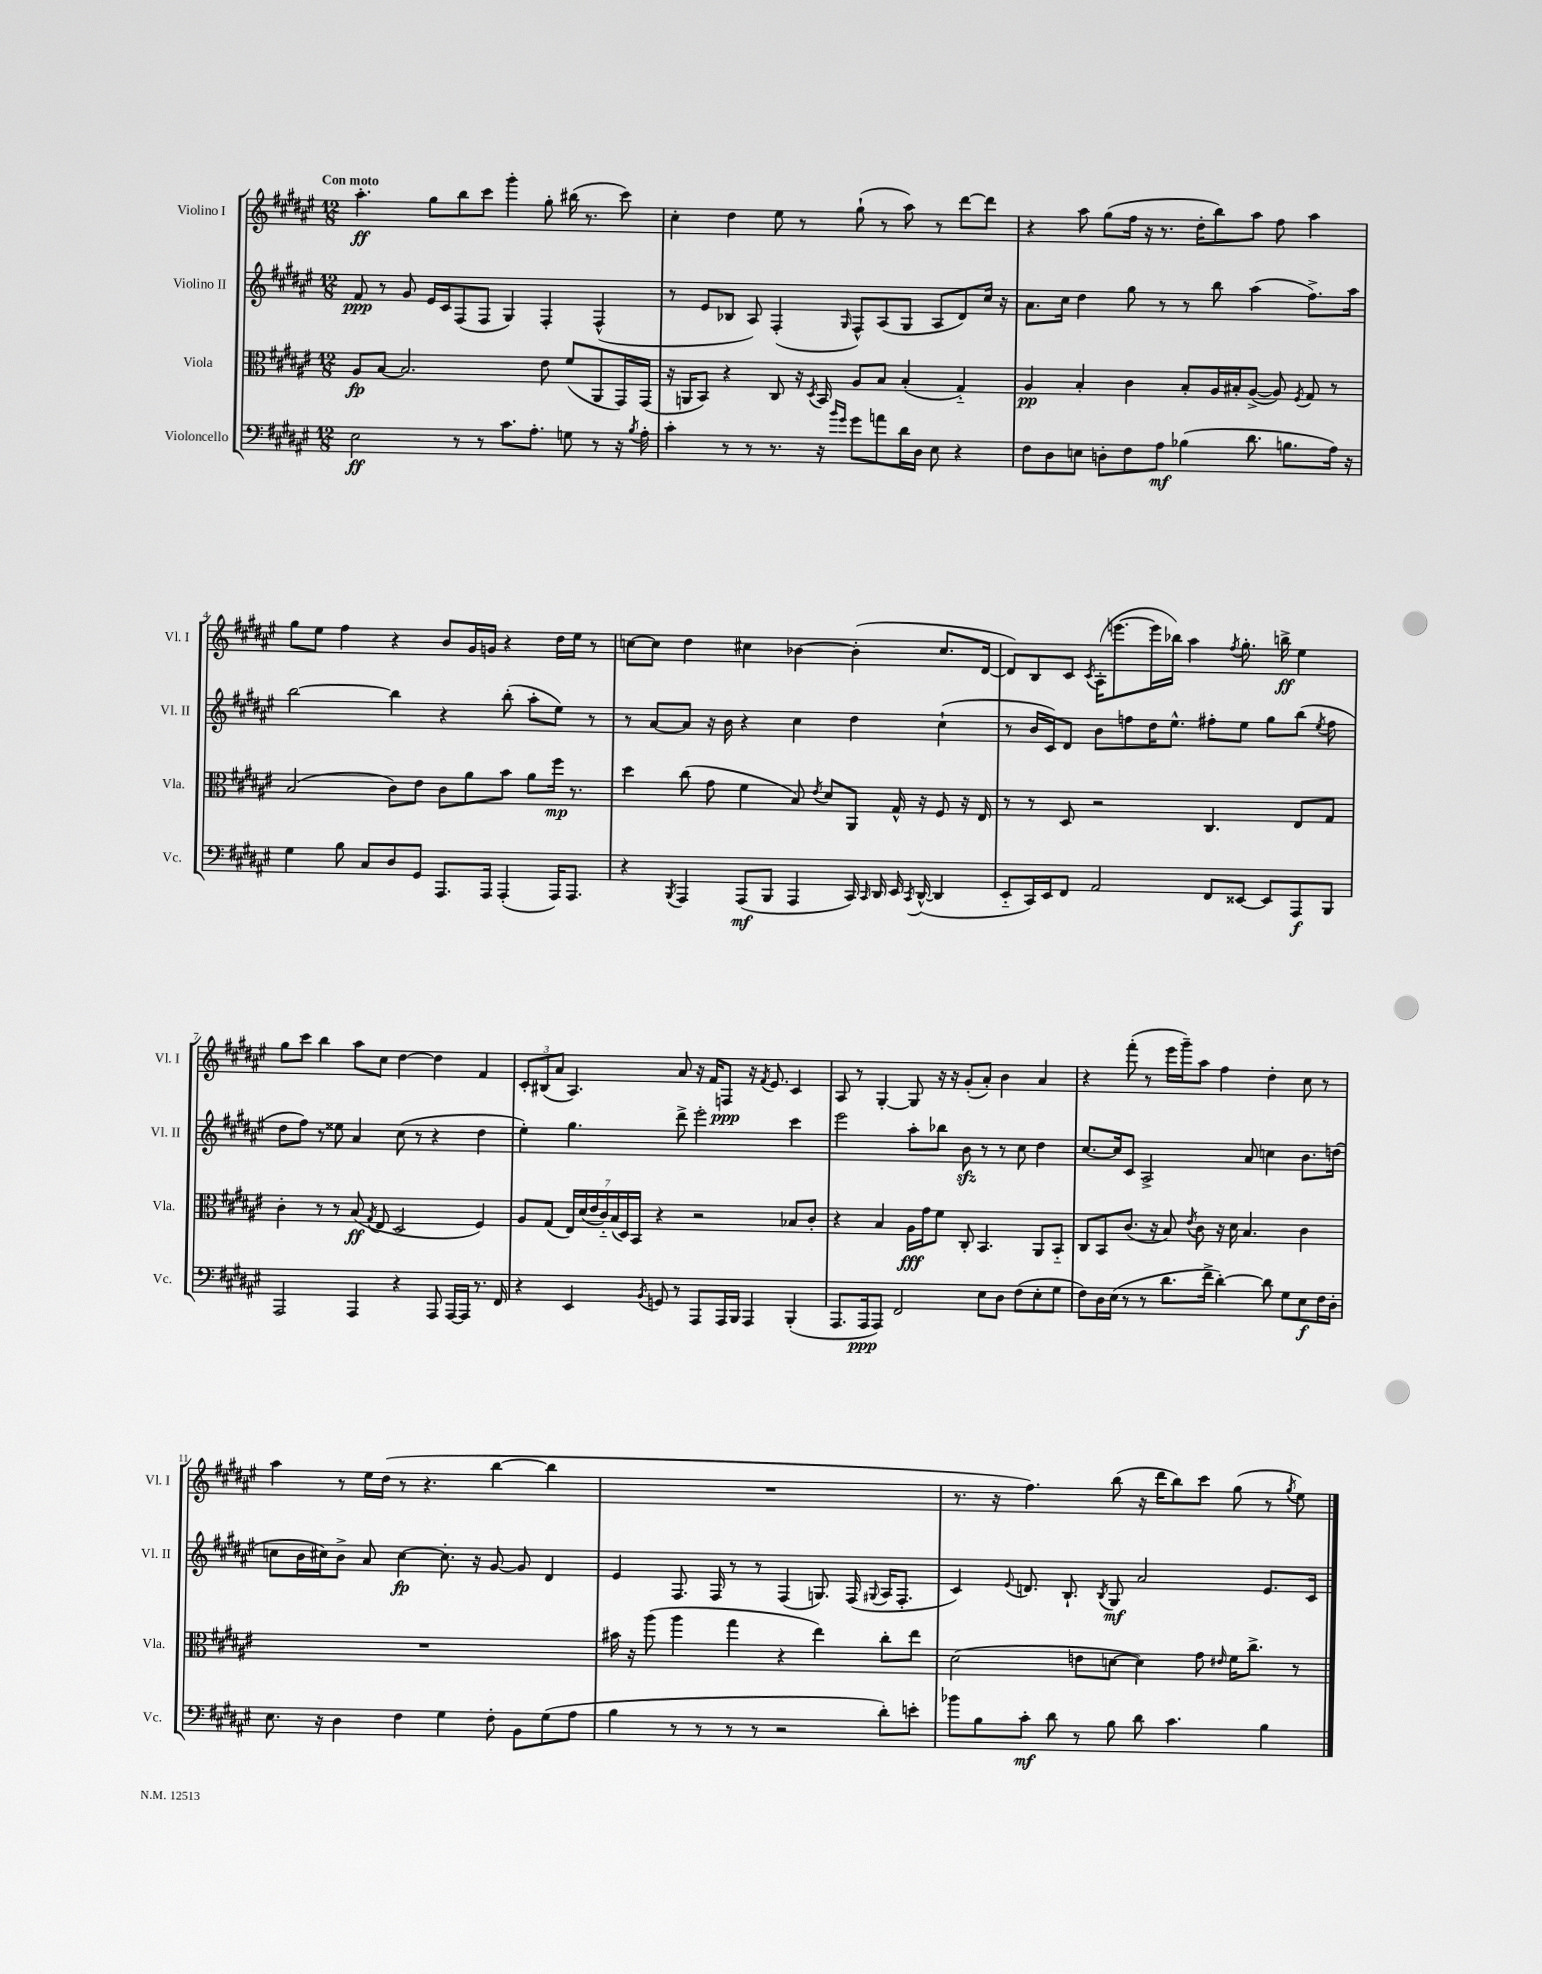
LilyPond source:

<<
\new StaffGroup <<
\new Staff = "s0" \with { instrumentName = "Violino I" shortInstrumentName = "Vl. I" } {
    \clef treble \key fis \major \numericTimeSignature \time 12/8 \tempo "Con moto"
    \autoBeamOff ais''4.-.\ff gis''8[ b''8 cis'''8] gis'''4-. gis''8-. bis''16( r8. cis'''8) |
    cis''4-. dis''4 eis''8 r8 gis''8-!( r8 ais''8) r8 dis'''8[~ dis'''8] |
    r4 ais''8 gis''8[( fis''16] r16 r8. dis''16[-. b''8) ais''8] fis''8 ais''4 |
    gis''8[ eis''8] fis''4 r4 b'8[ gis'16 g'16] r4 dis''16[ eis''16] r8 |
    c''8[~ c''8] dis''4 cis''4 bes'4~ bes'4-.( cis''8.[ dis'16]~ |
    dis'8[) b8 cis'8] \acciaccatura { cis'8 } ais16[-.( e'''8.~ e'''16 bes''16]) ais''4 \acciaccatura { fis''8 } gis''8.-. b''16->\ff eis''4 |
    gis''8[ cis'''8] b''4 ais''8[ cis''8] dis''4~ dis''4 fis'4 |
    \tuplet 3/2 { cis'8[-. bis8( ais'8] } ais4.) ais'8 r16 fis'16[ f8]\ppp r16 \acciaccatura { fis'8 } eis'8. cis'4 |
    ais8 r8 gis4~-. gis8 r16 r16 gis'8[-.( ais'8]-.) b'4 ais'4 |
    r4 fis'''8-.( r8 eis'''16[ gis'''16--) ais''8] fis''4 dis''4-. cis''8 r8 |
    ais''4 r8 eis''16[ dis''16]( r8 r4. b''4~ b''4 |
    R1. |
    r8. r16 fis''4.) b''8( r16 dis'''16[ b''8) cis'''8] gis''8( r8 \acciaccatura { gis''8 } eis''8) \bar "|." |
}
\new Staff = "s1" \with { instrumentName = "Violino II" shortInstrumentName = "Vl. II" } {
    \clef treble \key fis \major \numericTimeSignature \time 12/8
    \autoBeamOff fis'8\ppp r8 gis'8 eis'16[ cis'16 fis8( fis8] gis4) fis4-. fis4-^( |
    r8 eis'8[ bes8] ais8) fis4-.( \grace { gis16 } fis8[-^) ais8( gis8] ais8[ dis'8) cis''16] r16 |
    ais'8.[ cis''16] dis''4 gis''8 r8 r8 b''8 ais''4( fis''8.[->) ais''16] |
    b''2~ b''4 r4 b''8-.( ais''8[-. eis''8]) r8 |
    r8 ais'8[~ ais'8] r16 b'16 r4 cis''4 dis''4 cis''4-!( |
    r8 b'16[ cis'16) dis'8] b'8[ f''8 dis''16 eis''8.]-^ fis''8[-. eis''8] gis''8[ b''8]( \acciaccatura { eis''8 } fis''8 |
    dis''8[ fis''8]) r8 eisis''8 ais'4 cis''8( r8 r4 dis''4 |
    eis''4-.) gis''4. dis'''8-> eis'''2-. cis'''4 |
    eis'''2 ais''8[-. bes''8] b'8\sfz r8 r8 cis''8 dis''4 |
    cis''8.[~ cis''16 cis'8] ais2-> ais'8 c''4 b'8.[ d''16]( |
    c''8[ b'16 cis''16) b'8]-> ais'8 cis''4~\fp cis''8.-. r16 gis'8~ gis'8 dis'4 |
    eis'4 fis8. fis16 r8 r8 fis4( g8.) fis16( \appoggiatura { gis8 } ais16[ fis8.]-. |
    cis'4) \appoggiatura { eis'8 } d'8. b8.-! \acciaccatura { b8 } gis8\mf ais'2 eis'8.[ cis'16] \bar "|." |
}
\new Staff = "s2" \with { instrumentName = "Viola" shortInstrumentName = "Vla." } {
    \clef alto \key fis \major \numericTimeSignature \time 12/8
    \autoBeamOff ais8[\fp b8]~ b2. eis'8 fis'8[( ais,8 gis,16) gis,16]( |
    r16 a,16[ b,8]) r4 cis8 r16 \acciaccatura { dis8 } b,16 ais8[ b8] b4-.( gis4-_) |
    ais4\pp b4-. cis'4 b8[-. ais16 bis16-. ais8]~->( ais8) \acciaccatura { fis8 } gis8 r8 |
    b2( cis'8[) eis'8] cis'8[ ais'8 b'8] ais'8[ fis''16]\mp r8. |
    dis''4 cis''8( gis'8 fis'4 b8) \acciaccatura { eis'8 } dis'8[ ais,8] gis16-^ r16 fis8 r16 eis16 |
    r8 r8 dis8 r2 cis4. eis8[ gis8] |
    cis'4-. r8 r8 b8\ff( \acciaccatura { gis8 } eis8 dis2 fis4) |
    ais8[ gis8]( \tuplet 7/4 { eis16[) dis'16( eis'16 cis'16-_) b16( dis16) b,16] } r4 r2 bes8[ cis'8]-. |
    r4 b4 ais16[\fff gis'16 fis'8] cis8-. b,4. ais,8[ b,8]-_ |
    cis8[ b,8 cis'8.]( r16 b8) \acciaccatura { eis'8 } cis'8 r16 dis'16 b4. cis'4 |
    R1. |
    bis'16 r16 ais''8( ais''4 gis''4 r4 eis''4) cis''8[-. eis''8] |
    dis'2( e'8[ d'8]~ d'4) gis'8 \grace { eis'16 } fis'16[ cis''8.]-> r8 \bar "|." |
}
\new Staff = "s3" \with { instrumentName = "Violoncello" shortInstrumentName = "Vc." } {
    \clef bass \key fis \major \numericTimeSignature \time 12/8
    \autoBeamOff eis2\ff r8 r8 cis'8.[ ais8.]-. g8 r8 r16 \acciaccatura { b8 } ais16-. |
    cis'4-. r8 r8 r8. r16 \grace { b'16[ gis'16] } gis'8[ a'8 dis'16 dis16] eis8 r4 |
    fis8[ dis8 e8] d8[-. fis8 ais8]\mf bes4( dis'8. b8.[ ais16]) r16 |
    gis4 b8 cis8[ dis8 gis,8] ais,,8.[ ais,,16] ais,,4-.( ais,,16[) ais,,8.] |
    r4 \acciaccatura { b,,8 } ais,,4 ais,,8[\mf( b,,8] ais,,4 cis,16) \grace { cis,16 } dis,16 eis,16 \acciaccatura { cis,8 } dis,16~-^( dis,4 |
    eis,8[-_ cis,16) eis,16 fis,8] ais,2 fis,8[ eisis,8]~ eisis,8[ ais,,8\f b,,8] |
    ais,,2 ais,,4 r4 ais,,8 ais,,16[~ ais,,16] r8. fis,16 |
    r4 eis,4 \acciaccatura { b,8 } g,8 r8 ais,,8[ ais,,16 b,,16] ais,,4 b,,4-.( |
    ais,,8.[ ais,,16\ppp ais,,8]) fis,2 eis8[ dis8] fis8[( eis8-. gis8] |
    fis8[) dis16 eis16]( r8 r8 dis'8.[ fis'16]-> dis'4~-.) dis'8 gis8[ eis8\f fis16 dis16]-. |
    eis8. r16 dis4 fis4 gis4 fis8-. b,8[ gis8( ais8] |
    b4 r8 r8 r8 r8 r2 dis'8[-.) e'8]-. |
    bes'8[ b8 cis'8]-.\mf dis'8 r8 b8 dis'8 cis'4. b4 \bar "|." |
}
>>
>>
